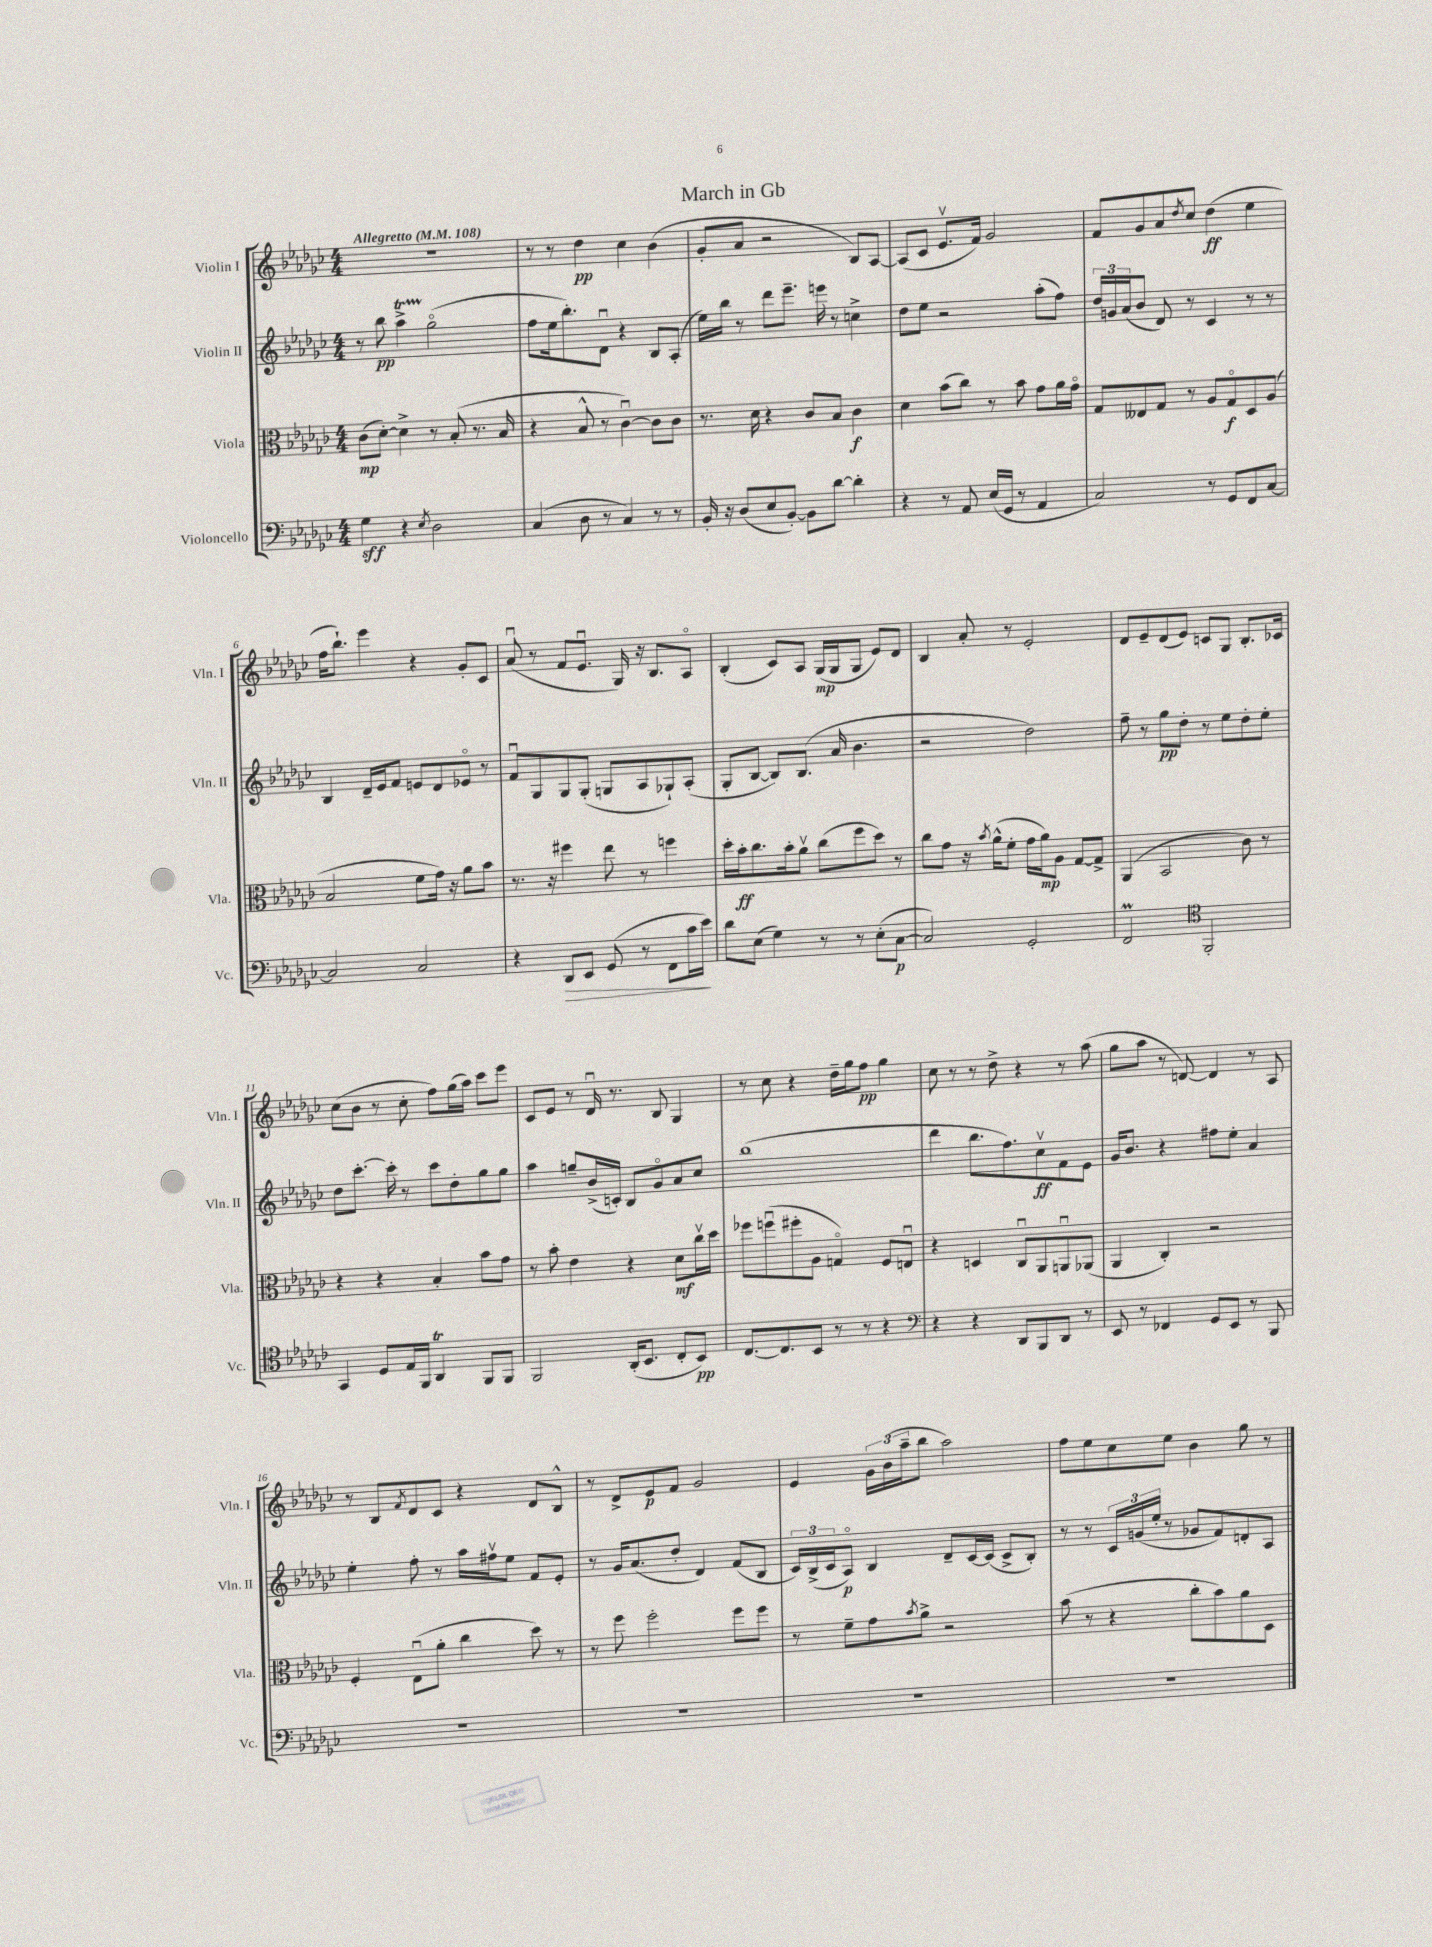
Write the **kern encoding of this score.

**kern	**kern	**kern	**kern
*staff4	*staff3	*staff2	*staff1
*clefF4	*clefC3	*clefG2	*clefG2
*k[b-e-a-d-g-c-]	*k[b-e-a-d-g-c-]	*k[b-e-a-d-g-c-]	*k[b-e-a-d-g-c-]
*M4/4	*M4/4	*M4/4	*M4/4
*MM108	*MM108	*MM108	*MM108
4G-\	(8c-\L	8r	1r
.	[8d-'\J)	8bb-\	.
4r	4d-^\]	4aa-^\	.
8qE-/	.	.	.
2D-\	8r	(2gg-o\	.
.	(8B-'/	.	.
.	8.r	.	.
.	16B-/	.	.
=	=	=	=
(4C-/	4r	8ff\L	8r
.	.	16ee-\k	8r
.	.	8.bb-'\)	.
8D-\	8B-^^/	.	4dd-\
8r	8r	8d-u\J	.
4C-/)	[4c-u\)	4r	4cc-\
8r	8c-\]L	8B-/L	(4b-\
8r	8c-\J	(8A-'/J	.
=	=	=	=
16BB-'/	8.r	16ee-\LL)	8g-'/L
16r	.	16bb-\JJ	.
(8D-/L	.	8r	8a-/J
.	16d-\	.	.
8E-/	4r	8ddd-\L	2r
[8BB-'/J)	.	8.eee-~\J	.
8BB-\]L	8c-/L	.	.
.	.	16eee\	.
[8d-\J	8B-/J	8r	.
4d-'\]	4c-\	4cc^\	8B-/L)
.	.	.	[8A-/J
=	=	=	=
4r	4d-\	8dd-\L	(8A-/]L
.	.	8ee-\J	8c-/J
8r	(8b-\L	2r	8.e-v/L
8AA-/	8cc-\J)	.	.
.	.	.	16f/Jk)
(16E-/LL	8r	.	2g-/
16GG-/JJ	.	.	.
8r	8b-\	.	.
4AA-/	8g-\L	(8aa-'\L	.
.	16a-\L	8ff\J)	.
.	16g-o\JJ	.	.
=	=	=	=
2C-/)	8G-/L	24dd-/LL	8f/L
.	.	24g/	.
.	.	(24a-/J	.
.	8E--/	8b-/J	8g-/
.	8G-/J	8d-/)	8a-/
.	.	.	8qdd-/
.	8r	8r	8cc-/J
8r	8A-/L	4c-/	(4dd-\
8GG-/L	8G-o/	.	.
8FF/	8D-/	8r	4ee-\
[8C-/J	(8A-/J	8r	.
=	=	=	=
2C-/]	2B-/	4B-/	16ff\LK
.	.	.	8.bb-`\J)
.	.	16d-~/LL	4eee-\
.	.	16e-/J	.
.	.	8f/J	.
2C-/	8f\L	8e/L	4r
.	16g-\Jk)	8d-/	.
.	16r	.	.
.	8a-\L	8e-o/J	8g-'/L
.	8b-\J	8r	8c-/J
=	=	=	=
4r	8.r	8fu/L	(8a-u/
.	.	8G-/	8r
.	16r	.	.
8DD-/L	4ff#\	8G-/	8f/L
8EE-/J	.	(8G-'/J	8.e-u/J
(8GG-/	8ee-\	8G/L	.
.	.	.	16G-/)
8r	8r	8A-/	16r
.	.	.	8.B-/L
8FF\L	4ff\	8G-`/)	.
16c-\L	.	(8A-'/J	8A-o/J
16e-\JJ)	.	.	.
=	=	=	=
8d-\L	16dd-'\LL	8G-'/L	(4B-'/
.	16b-'\J	.	.
(8E-\J	8.cc-\	[8B-/J	.
4G-\)	.	8B-/]L)	8c-/L)
.	16b-'\k	.	.
.	8a-v\J	(8.B-/J	8A-/J
8r	(8cc-\L	.	(16G-/LL
.	.	16a-/	16G-/J
8r	8ff\	4.b-\	8G-/J
(8E-'\L	8dd-\J)	.	8e-/L)
[8C-\J	8r	.	8d-/J
=	=	=	=
2C-/])	8cc-\L	2r	4B-/
.	8g-\J	.	.
.	16r	.	8a-'/
.	8qb-/	.	.
.	(16a-^^\LK	.	.
.	8f'\J	.	8r
2GG-'/	16g-\LL	2dd-\)	2e-'/
.	16a-\J)	.	.
.	8A-\J	.	.
.	[8G-/L	.	.
.	8G-^/]J	.	.
=	=	=	=
2FF/	(4AA-/	8ff~\	8d-/L
.	.	8r	8e-~/
.	2BB-/	8gg-\L	(8d-/
.	.	8dd-'\J	8e-/J)
*clefC4	*	*	*
2FF'/	.	8r	8c/L
.	.	8ee-\L	8G-/J
.	8c-\)	8dd-'\	8.B-'/L
.	8r	8ee-'\J	.
.	.	.	16c-/Jk
=	=	=	=
4GG-/	4r	8dd-\L	(8cc-\L
.	.	[8.ccc-'\J	8b-\J
8D-/L	4r	.	8r
.	.	16ccc-'\]	.
16E-/L	.	8r	8cc-'\
16FF/JJ	.	.	.
4AA-/	4B-'/	8ccc-\L	8ff\L)
.	.	8dd-'\	(16gg-\L
.	.	.	16aa-\JJ)
8FF/L	8b-\L	8gg-\	8ccc-\L
8FF/J	8g-\J	8gg-\J	8eee-\J
=	=	=	=
2FF/	8r	4aa-\	8c-/L
.	8b-'\	.	8e-/J
.	4e-\	8gg~/L	8r
.	.	(16b-^/L	16d-u/
.	.	16c'/JJ)	8.r
(16AA-'/LK	4r	8B-/L	.
8.BB-/J	.	.	.
.	.	8g-o/	8B-/
8C-'/L	8d-\L	8a-/	4G-/
8BB-/J)	16cc-v\L	8cc-/J	.
.	16dd-\JJ	.	.
=	=	=	=
[8.C-/L	8ff-\L	(1bb-	8r
.	(8ffu\	.	8cc-\
8.C-/]	.	.	.
.	8ff#'\	.	4r
8BB-/J	8A-\J	.	.
8r	4Go/)	.	16dd-~\LL
.	.	.	16gg-\J
8r	.	.	8ff\J
4r	8F/L	.	4gg-\
.	8Eu/J	.	.
=	=	=	=
*clefF4	*	*	*
4r	4r	4ddd-\	8cc-\
.	.	.	8r
4r	4D/	8.bb-\L	8r
.	.	.	8dd-^\
.	.	8.ff\)	.
8DD-/L	8C-u/L	.	4r
8BBB-/	8AA-/	8cc-v\	.
8DD-/J	8AAu/	8f\	8r
8r	(8AA-/J	8e-\J	(8aa-\
=	=	=	=
8EE-/	4AA-/	16g-/LK	8gg-\L
.	.	8.b-/J	.
8r	.	.	8aa-\J
4FF-/	4C-'/)	4r	8r
.	.	.	[8d/)
8GG-/L	2r	8ff#\L	4d/]
8EE-/J	.	8ee-'\J	.
8r	.	4a-/	8r
8BBB-/	.	.	8A-/
=	=	=	=
1r	4F'/	4ee-'\	8r
.	.	.	8B-/L
.	.	.	8qf/
.	(8E-u\L	8ff'\	8d-/
.	8a-'\J	8r	8c-/J
.	4cc-\	16aa-\LL	4r
.	.	16ff#v\J	.
.	.	8ee-\J	.
.	8dd-\)	8f/L	8d-/L
.	8r	8e-'/J	8B-^^/J
=	=	=	=
1r	8r	8r	8r
.	8ff\	16g-/LK	8d-^/L
.	.	(8.a-/	.
.	2ff'\	.	8e-/
.	.	8dd-'/J	8f/J
.	.	4d-/)	2g-/
.	8ff\L	(8f/L	.
.	8ff\J	8B-/J	.
=	=	=	=
1r	8r	24c-/LL)	4e-/
.	.	(24B-^/	.
.	.	24c-/J	.
.	8f~\L	8A-o/J)	.
.	8g-\	4B-/	24g-\LL
.	.	.	(24b-\
.	.	.	24aa-~\J
.	8qb-/	.	.
.	8a-^\J	.	8bb-\J
.	2r	8d-~/L	2aa-\)
.	.	[16c-/L	.
.	.	(16c-/]JJ	.
.	.	8c-^/L	.
.	.	8B-'/J)	.
=	=	=	=
1r	(8b-\	8r	8ff\L
.	8r	8r	8ee-\
.	4r	24c-/LL	8cc-\
.	.	(24g/	.
.	.	24ee-'/JJ	.
.	.	8r	8ee-\J
.	8cc-'\L	8g-/L	4b-\
.	8b-\)	8f/)	.
.	8a-\	8d'/	8gg-\
.	8D-\J	8A-/J	8r
==	==	==	==
*-	*-	*-	*-
